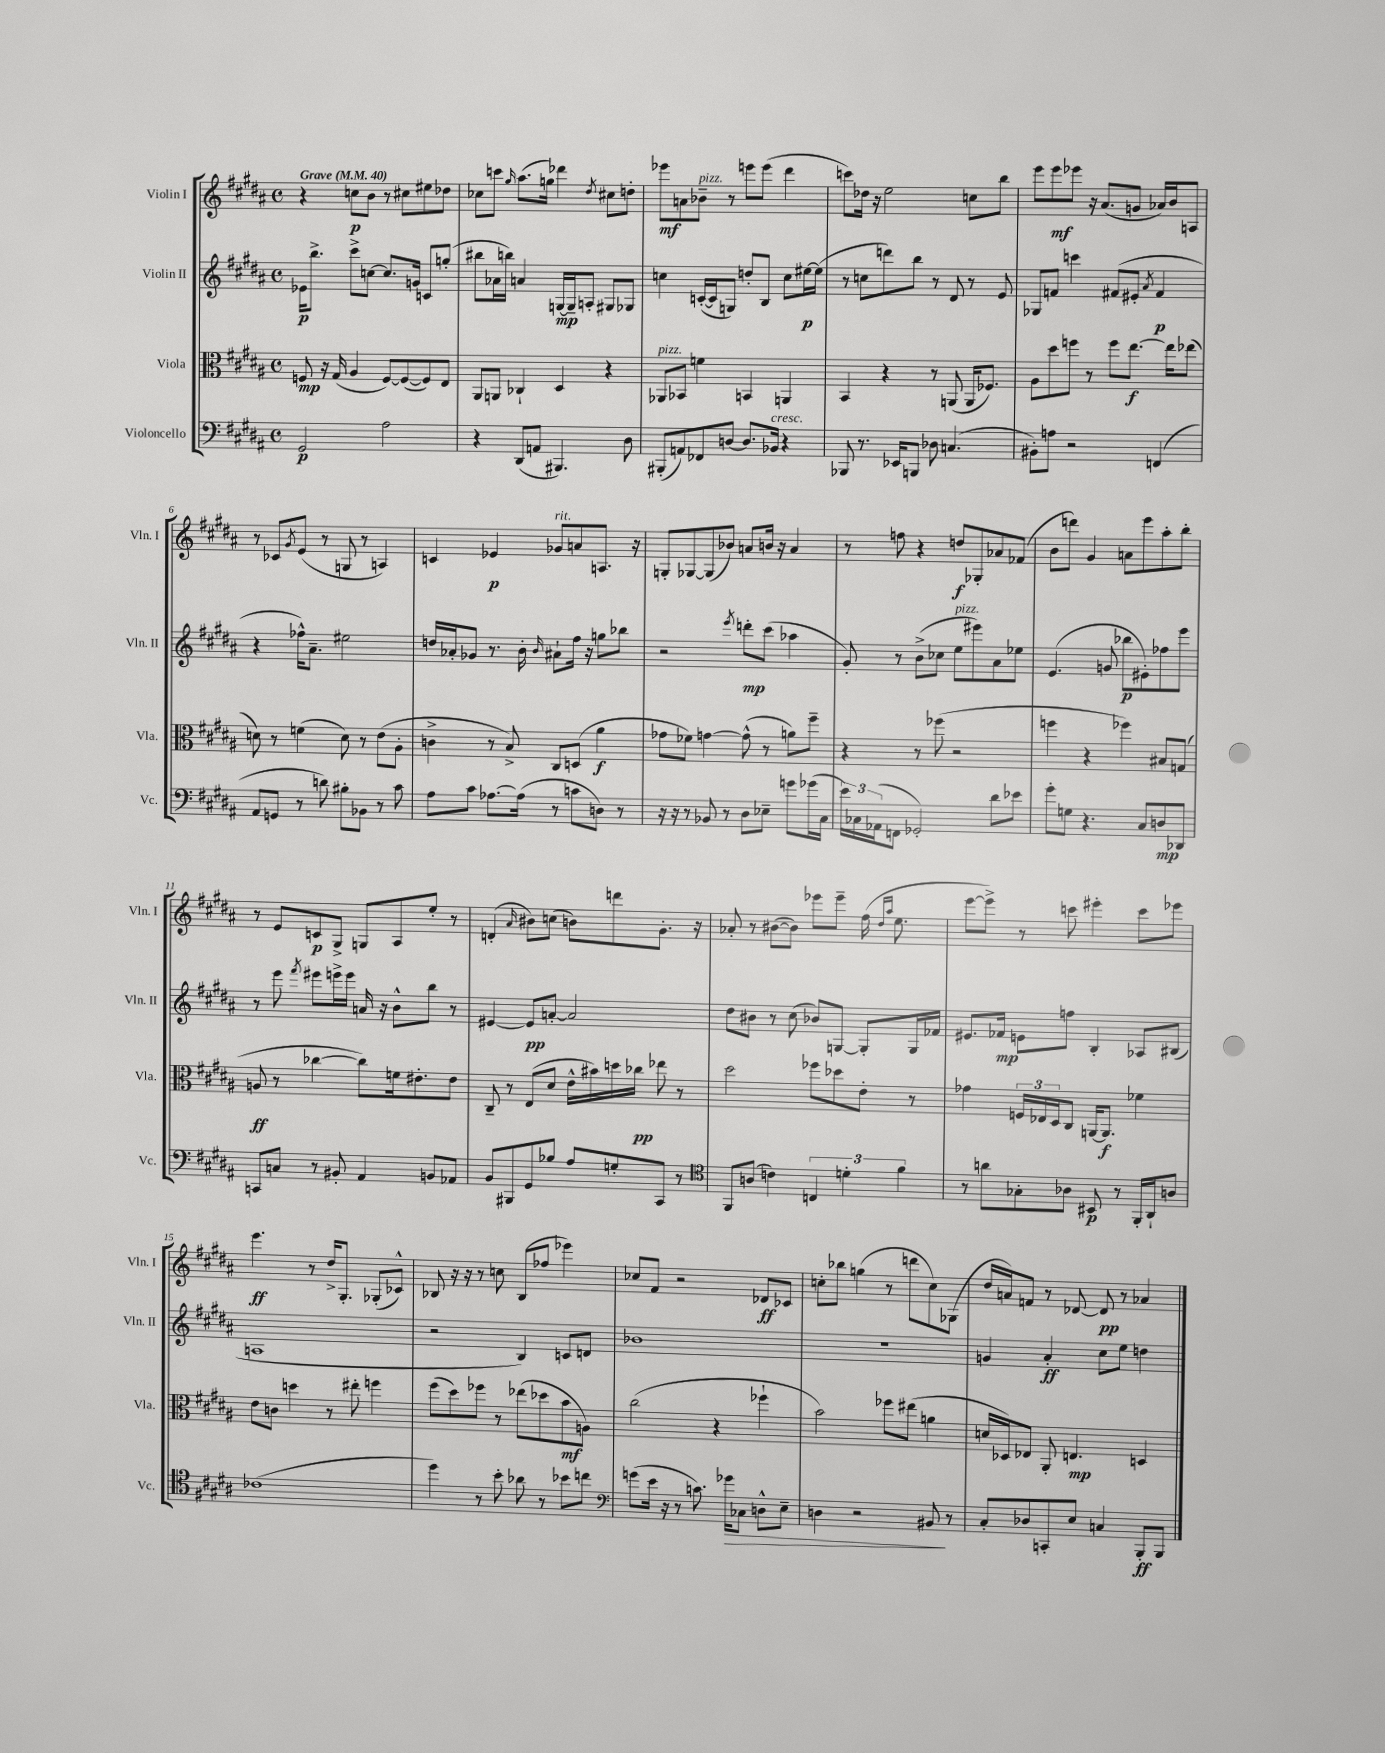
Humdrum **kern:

**kern	**kern	**kern	**kern
*staff4	*staff3	*staff2	*staff1
*clefF4	*clefC3	*clefG2	*clefG2
*k[f#c#g#d#a#]	*k[f#c#g#d#a#]	*k[f#c#g#d#a#]	*k[f#c#g#d#a#]
*M4/4	*M4/4	*M4/4	*M4/4
*met(c)	*met(c)	*met(c)	*met(c)
*MM40	*MM40	*MM40	*MM40
2GG#	8F	16e-	4r
.	.	8.bb^	.
.	16r	.	.
.	(16G#	.	.
.	4A#	8ccc#^	8cc
.	.	[8cc	8b
2A#	[8F)	8.cc]	8r
.	(8F_	.	8cc#
.	.	16g	.
.	8F])	8c	8ee#
.	8E	(8gg'	8dd-
=	=	=	=
4r	8AA#	8bb#	8cc-
.	8AA	16a-	8ccc
.	.	16bb)	.
.	.	.	16qqgg#
(8DD#	4C-`	4a	(8.aa#
8AA	.	.	.
.	.	.	16gg)
4.BBB#)	4D#	[16G	4ddd-
.	.	16G~]	.
.	.	8A'	.
.	.	.	8qdd#
.	4r	8G#	8cc#
8D#	.	8G-	8dd'
=	=	=	=
(8BBB#'	8AA-	4cc	8eee-
8AA)	8BB-	.	8a
8FF-	4f	([16c'	8b-~
.	.	16c]	.
[8D	.	8G)	8r
8.D]	4BB	8dd'	8eee
.	.	8B	(8eee
16BB-	.	.	.
4r	4AA	8cc	4ddd#
.	.	[16ee#	.
.	.	(16ee#]	.
=	=	=	=
8BBB-	4BB	8r	8ccc)
8.r	.	8cc	16dd-
.	.	.	16r
.	4r	8ddd)	2ee
16EE-	.	.	.
8BBB	.	8bb	.
8D-	8r	8r	.
(4.C	(8AA	8d#	.
.	16AA	8r	8cc
.	8.F-)	.	.
.	.	8e	8bb
=	=	=	=
8BB#')	8A#	8G-	8eee
8A	8dd#	8f	8eee
2r	8ff	4ccc	8eee-
.	8r	.	16r
.	.	.	(8.a#
.	8ff	(8f#	.
.	[8.ee	8e#'	8g
.	.	8qa#	.
(4FF	.	4f#	16a-)
.	16ee]	.	16b
.	(8ee-	.	8A
=	=	=	=
8AA#	8d)	4r	8r
8GG	8r	.	8c-
.	.	.	8qg#
8r	(4f	16ff-^^)	(8e
.	.	8.a#~	.
8d)	.	.	8r
8B#'	8d)	2ee#	8G
8BB-	8r	.	8r
8r	(8e	.	4A)
8c#	8A#'	.	.
=	=	=	=
8A#	4c^	16dd	4c
.	.	16a-'	.
8c#	.	8g-	.
[8.A-	8r	8.r	4e-
.	8B^)	.	.
(16A-]	.	16b'	.
.	.	16qqb	.
8r	8C#	8a#`	8g-
8c	(8D	16ff#	8a
.	.	16r	.
8D)	4a#	8gg	8.A
8r	.	8bb-	.
.	.	.	16r
=	=	=	=
16r	8g-	2r	8G'
16r	.	.	.
8r	8f-)	.	[8G-
8BB-	[4g	.	(8G-]
8r	.	.	8b-)
.	.	8qeee	.
8D#	(8g^^]	8ddd'	8a
8E-~	8r	(8ccc#	16b
.	.	.	16r
8g	8a)	4aa-	4a
(16g-	8ff#~	.	.
16C#	.	.	.
=	=	=	=
24e)	4r	8g#')	8r
24C-	.	.	.
(24AA-	.	.	.
8FF	.	8r	8ff
2GG-')	8r	(8b^	4r
.	(8ff-	8cc-	.
.	2r	8ee	8dd
.	.	8eee#)	8G-'
8d#	.	8a#	8a-
8e-	.	8ee-	(8f-
=	=	=	=
8g#'	4ff	(4.e	8b
8G	.	.	8ddd)
4.r	4r	.	4g#
.	.	8g	.
.	4ff-)	8bb-	8a
8C#	.	8e#')	8eee
8D	8B#	8ff-	8aa#'
8DD-	(8G	8eee	8bb'
=	=	=	=
8CC	8A	8r	8r
8C	8r	8eee	8e
.	.	8qfff#	.
8r	[4cc-	8eee#	8c
8BB#'	.	16eee^	8G#^
.	.	16eee	.
4AA#	8cc-])	16a	8G
.	.	16r	.
.	16f	8b^^	8A#
.	8.e#'	.	.
8BB	.	8bb	8ee'
8AA-	8e#	8r	8r
=	=	=	=
8BB	8C#~	[4e#	(4d'
8BBB#	8r	.	.
.	.	.	16qqa#
8GG#	(8E	8e#]	8b#)
8B-	8d#	[8a'	(8cc
8A#	16e^^	2a]	8b)
.	16b#)	.	.
8G'	16dd	.	8ddd
.	16cc-	.	.
8CC#	8ee-	.	8.g#'
8r	8r	.	.
.	.	.	16r
=	=	=	=
*clefC4	*	*	*
8FF#	2dd#	8dd#	8a-'
(8A	.	8b#	8r
4c)	.	8r	([8b#
.	.	(8cc#	8b#])
6C	8ff-	8b-)	8eee-
.	8dd-	[8G	8eee-~
6d'	.	.	.
.	8e'	8G']	(16ff#
.	.	.	16qqdd#
.	.	.	16qqaa#
.	.	.	8.ee
6f#	.	.	.
.	8r	16G	.
.	.	16f-	.
=	=	=	=
8r	4g-	8.e#	[8eee
8a	.	.	8eee^])
.	.	16f-	.
8G-'	24F	8e	8r
.	24E-	.	.
.	24D#	.	.
8A-	8C#	8ff	8ccc
8BB#	[16AA	4B'	4eee#'
.	8.AA]	.	.
8r	.	.	.
16FF#'	4f-	8A-	8ccc
16AA#`	.	.	.
8A	.	(8B#	8eee-
=	=	=	=
(1c-	8e	1A	4.eee
.	8c	.	.
.	4dd	.	.
.	.	.	8r
.	8r	.	16dd#^
.	.	.	8.G#'
.	8ee#'	.	.
.	4ff	.	(8G-'
.	.	.	8c-^^)
=	=	=	=
4dd#)	(8ff#	2r	8B-
.	8dd#)	.	16r
.	.	.	16r
8r	8ff-	.	8r
8b'	8r	.	8cc
8a-	(8ee-	4B)	(8B-
8r	8dd-	.	8ff-
8b-	8b	8c	4eee-)
8cc	8A)	8d	.
=	=	=	=
*clefF4	*	*	*
(8g	(2cc#	1b-	8cc-
16e	.	.	8f#
16r	.	.	.
8r	.	.	2r
8.c)	.	.	.
.	4r	.	.
16g-	.	.	.
8C-	.	.	.
8D^^	4ff-`	.	8d-
8E~	.	.	8c-
=	=	=	=
4D	2b)	1r	8cc'
.	.	.	8bb-
2r	.	.	(4gg
.	8ff-	.	8r
.	(8ee#	.	8ddd
8BB#	4a	.	8cc)
8r	.	.	(8G-
=	=	=	=
8C#'	16d	4g	16dd#
.	16D-)	.	16a)
8D-	8E-	.	8f
8CC'	8AA#'	4a#'	8r
8E	4.E	.	[8d-
4C	.	8cc#	8d-]
.	.	8ee	8r
8BBB'	4D	4dd	4a-
8BBB	.	.	.
==	==	==	==
*-	*-	*-	*-
